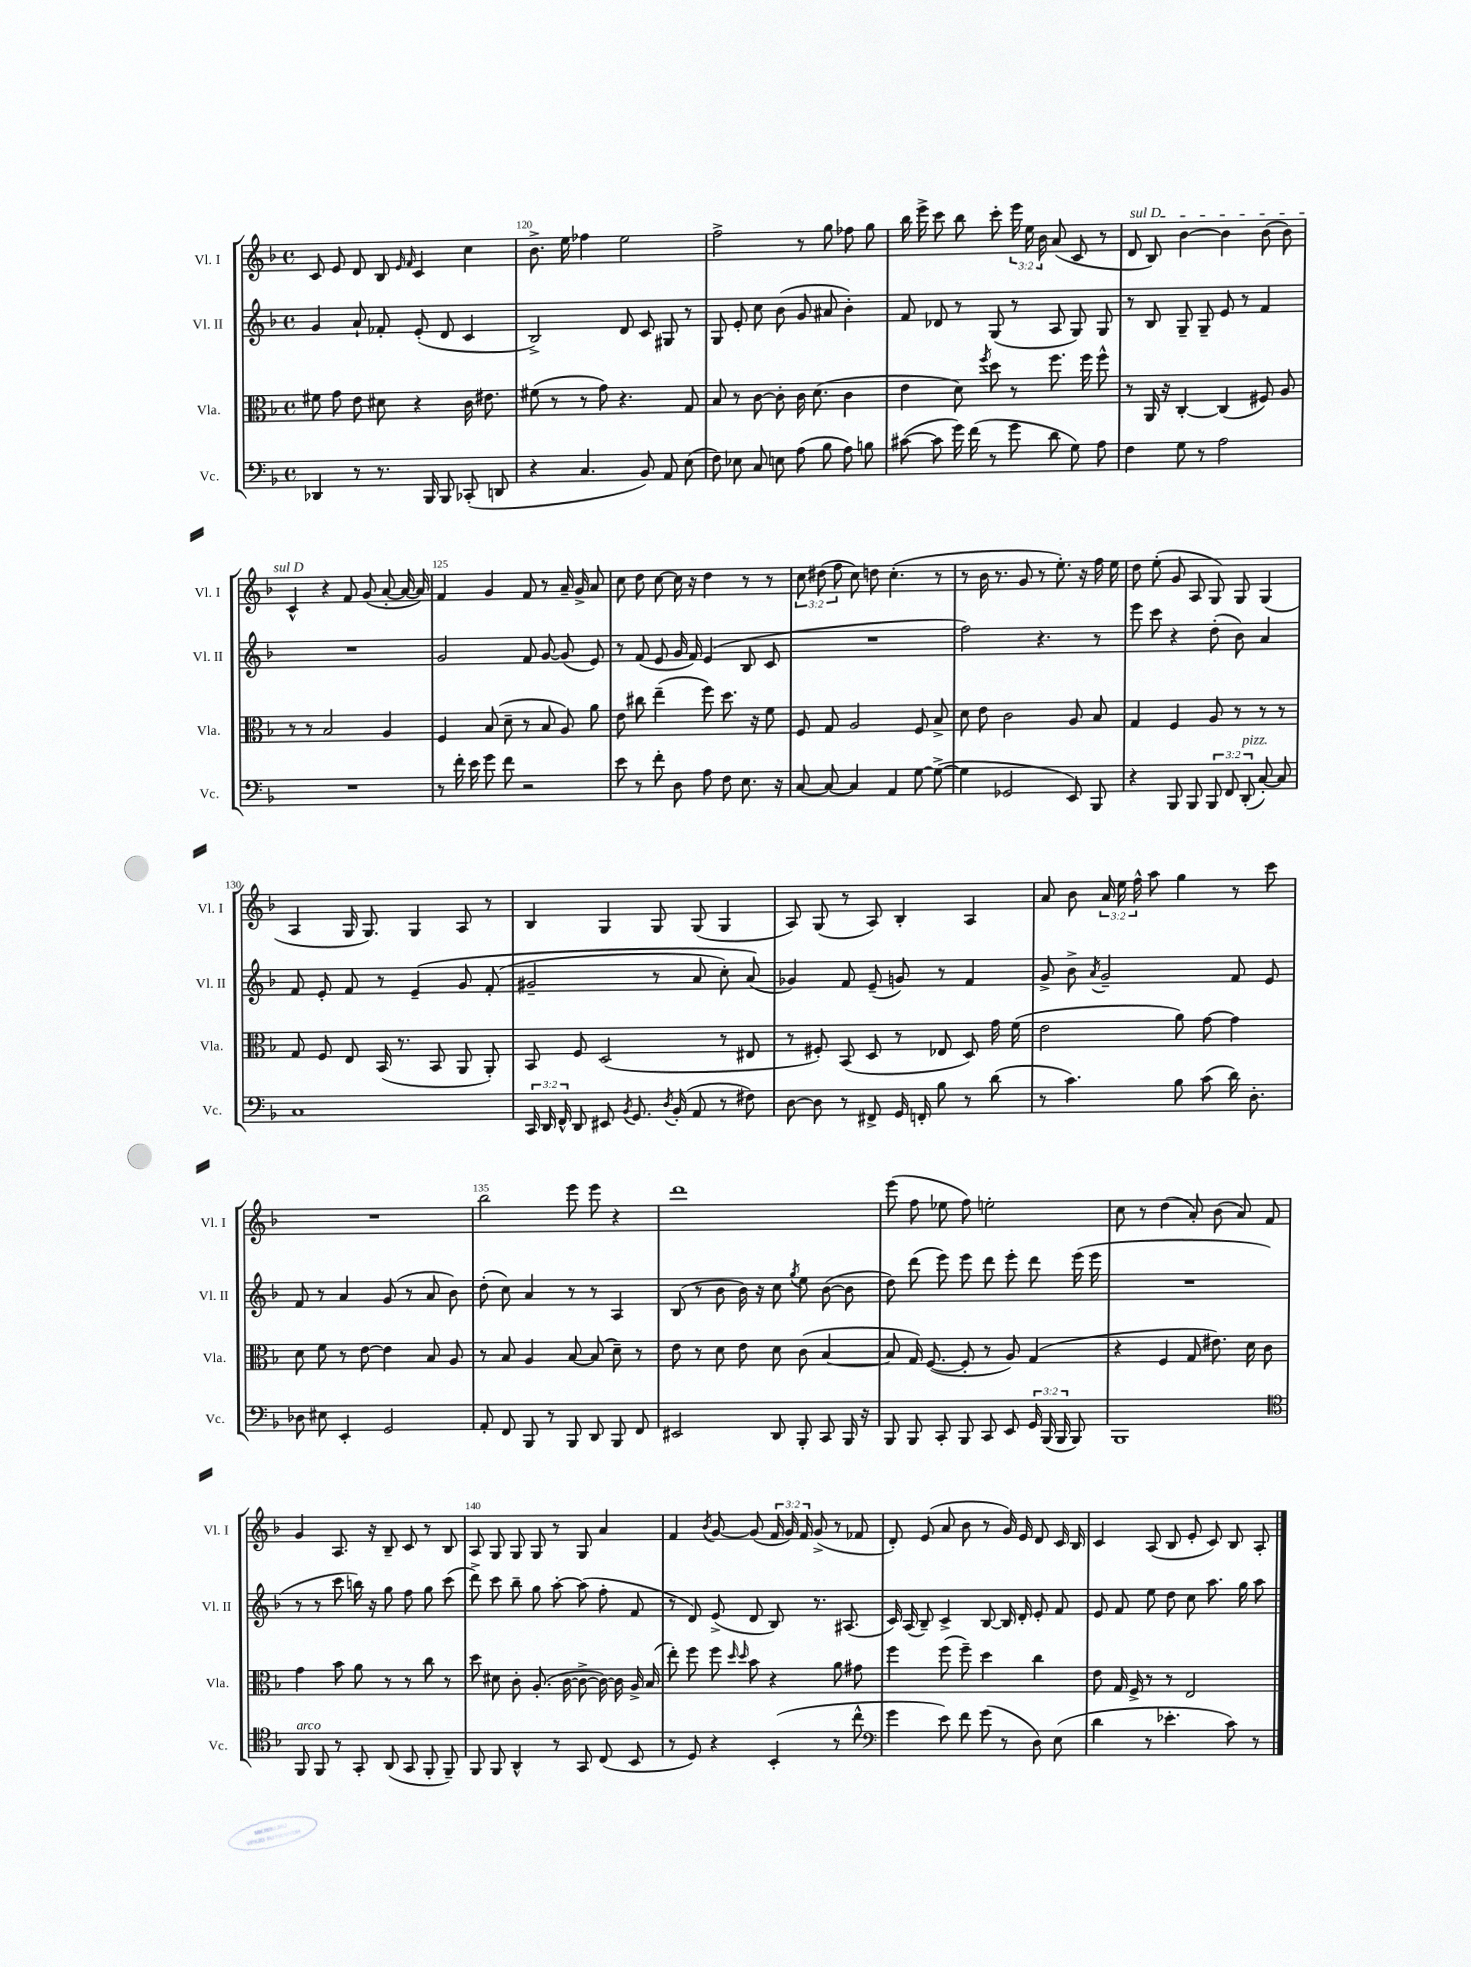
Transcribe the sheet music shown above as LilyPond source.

<<
\new StaffGroup <<
\new Staff = "s0" \with { instrumentName = "Vl. I" shortInstrumentName = "Vl. I" } {
    \clef treble \key f \major \defaultTimeSignature \time 4/4 \override Staff.TupletNumber.text = #tuplet-number::calc-fraction-text
    \autoBeamOff c'8 e'8 d'8 bes8 \grace { e'16 f'16 } c'4 c''4 |
    bes'8.-> e''16 fes''4 e''2 |
    f''2-> r8 g''8 fes''8 g''8 |
    bes''16 e'''16-> c'''8 bes''8 c'''8-. \tuplet 3/2 { e'''16 e''16 bes'16 } a'8( c'8 r8 |
    \once \override TextSpanner.bound-details.left.text = \markup { \italic "sul D" } d'8\startTextSpan bes8) bes'4~ bes'4 bes'8( bes'8) |
    c'4-^\stopTextSpan r4 f'8 g'8( a'8~-. a'16~ a'16) |
    f'4 g'4 f'8 r8 a'16-- g'16-> a'8 |
    c''8 d''8 c''8~ c''16 r16 d''4 r8 r8 |
    \tuplet 3/2 { c''8 dis''8( f''8 } c''8) d''8 c''4.-.( r8 |
    r8 bes'16 r8. g'8 r8 e''8.-.) r16 f''16 e''16 |
    d''8 e''8-.( g'8 a8 g8) g8 g4( |
    a4 g16 g8.) g4 a8 r8 |
    bes4 g4 g8 g8( g4 |
    a8) g8( r8 a8) bes4-. a4 |
    a'8 bes'8 \tuplet 3/2 { a'16 e''16 f''16-^ } a''8 g''4 r8 c'''8 |
    R1 |
    bes''2 e'''8 e'''8 r4 |
    d'''1 |
    e'''8( f''8 ees''8 f''8) e''2-. |
    c''8 r8 d''4( a'8-.) bes'8( a'8) f'8 |
    g'4 a8. r16 bes8-- c'8 r8 bes8 |
    a8 g8 g8 g8 r8 g8 a'4 |
    f'4 \acciaccatura { bes'8 } g'8~ g'8( \tuplet 3/2 { f'16 g'16) f'16 } g'8->( r8 fes'8 |
    d'8-.) e'8( a'8 bes'8 r8 g'16) e'16 d'8 c'16 bes16 |
    c'4 a8( bes8 e'8-. c'8) bes8 a8-. \bar "|." |
}
\new Staff = "s1" \with { instrumentName = "Vl. II" shortInstrumentName = "Vl. II" } {
    \clef treble \key f \major \defaultTimeSignature \time 4/4
    \autoBeamOff g'4 a'8-! fes'8-. e'8-.( d'8 c'4 |
    bes2->) d'8 c'8 gis8 r8 |
    g8 e'8-. c''8 bes'8( g'8 ais'8 bes'4-.) |
    f'8 des'8 r8 g8( r8 a8 g8) g8 |
    r8 bes8 g8-- g8-- e'8 r8 f'4 |
    R1 |
    g'2 f'8 g'8~ g'8( e'8) |
    r8 f'8( e'8 g'16 f'16) e'4( bes8 c'8 |
    R1 |
    f''2) r4. r8 |
    e'''8 c'''8 r4 d''8-.( bes'8) a'4 |
    f'8 e'8-. f'8 r8 e'4--\( g'8 f'8-.( |
    gis'2-- r8 a'8 c''8-.) a'8(\) |
    ges'4) f'8 e'8--( g'8) r8 f'4 |
    g'8-> bes'8-> \acciaccatura { a'8 } g'2-- f'8 e'8 |
    f'8 r8 a'4 g'8( r8 a'8 bes'8) |
    d''8-.( c''8) a'4 r8 r8 a4 |
    bes8( r8 bes'8 bes'16) r16 c''8 \acciaccatura { g''8 } e''8 bes'8~( bes'8 |
    d''8) d'''8( e'''8) e'''8 d'''8 e'''8-. d'''8 e'''16( e'''16 |
    R1 |
    r8 r8 c'''8 b''16) r16 g''8 f''8 g''8 c'''8( |
    d'''8->) c'''8 bes''8-- g''8 a''8~-. a''8( f''8-. f'8 |
    r8 d'8) e'8->( d'8 bes8) r8. ais8.( |
    c'16) a16( bes8--) c'4-> bes8~ bes16 d'16-. e'8-. f'8 |
    e'8 f'8 e''8 d''8 c''8 a''8. g''16 a''8 \bar "|." |
}
\new Staff = "s2" \with { instrumentName = "Vla." shortInstrumentName = "Vla." } {
    \clef alto \key f \major \defaultTimeSignature \time 4/4
    \autoBeamOff fis'8 g'8 e'8 dis'8 r4 c'16 eis'8. |
    fis'8( r8 r8 g'8) r4. g8 |
    bes8 r8 c'8~ c'8-. c'16 d'8.( c'4 |
    e'4 d'8) \acciaccatura { f''8 } d''8 r8 f''8. f''16 f''8-^ |
    r8 a,16 r16 c4~-. c4( fis8) a8 |
    r8 r8 bes2 a4 |
    f4 bes8( d'8-- r8 bes8 a8) a'8 |
    e'8 cis''8 e''4--( f''8) d''8. r16 f'8 |
    f8 g8 a2 f8 bes8-> |
    d'8 e'8 c'2 a8 bes8 |
    g4 f4 a8 r8 r8 r8 |
    g8 f8 e8 bes,16( r8. bes,8 a,8 a,8-.) |
    bes,8 f8 d2( r8 eis8 |
    r8 fis8-.) bes,8( d8 r8 ees8 d8) g'16 f'16( |
    e'2 a'8) g'8~ g'4 |
    d'8 f'8 r8 e'8~ e'4 bes8 a8 |
    r8 bes8 a4 bes8~ bes8( d'8--) r8 |
    e'8 r8 d'8 e'8 d'8 c'8( bes4~ |
    bes8 g16) f8.~( f8-. r8 a8) g4( |
    r4 f4 g8 eis'8.) d'16 c'8 |
    g'4 bes'8 a'8 r8 r8 c''8 r8 |
    d''8 dis'8 c'8-. a8.-.( c'16~ c'8~-> c'16~) c'16 a16-> bes16( |
    e''8-.) f''8 f''8 \grace { d''16 d''16 } bes'8 r4 a'8 gis'8 |
    f''4 f''8( f''8--) d''4 c''4 |
    e'8 g16 f16-> r8 r8 e2 \bar "|." |
}
\new Staff = "s3" \with { instrumentName = "Vc." shortInstrumentName = "Vc." } {
    \clef bass \key f \major \defaultTimeSignature \time 4/4 \override Staff.TupletNumber.text = #tuplet-number::calc-fraction-text
    \autoBeamOff des,4 r8 r8. bes,,16 bes,,8 ces,8-.( d,8 |
    r4 c4. bes,8) a,8 e8( |
    f8) ees8 c8 e8 a8( bes8 a8) b8 |
    cis'8~( cis'8 g'16) f'16( r8 g'8 d'8 g8) a8 |
    f4 g8 r8 a2 |
    R1 |
    r8 f'16-. e'16 g'8 f'8 r2 |
    e'8 r8 f'8-. d8 a8 f8 e8. r16 |
    c8~ c8~ c4 a,4 g8~ g8~->( |
    g4 ges,2 e,8) bes,,8 |
    r4 bes,,8 bes,,8 \tuplet 3/2 { bes,,8 f,8 d,8-.^\markup { \italic "pizz." }( } c8~-.) c8 |
    c1 |
    \tuplet 3/2 { c,16 d,16 f,16-^ } d,8 eis,8 \acciaccatura { bes,8 } g,8. \acciaccatura { d8 } bes,16-.( a,8 r8 fis8) |
    d8~ d8 r8 fis,8-> g,16 f,16-. bes8 r8 d'8( |
    r8 c'4.) bes8 c'8( d'16) d8.-. |
    des8 eis8 e,4-. g,2 |
    a,8-. f,8 bes,,8 r8 bes,,8 d,8 bes,,8 f,8 |
    eis,2 d,8 bes,,8-. c,8 bes,,16 r16 |
    bes,,8 bes,,8 c,8-. bes,,8 c,8 e,8 \tuplet 3/2 { g,16 bes,,16( bes,,16 } bes,,8) |
    bes,,1 |
    \clef tenor f,8^\markup { \italic "arco" } f,8 r8 g,8-. a,8( g,8 f,8-. f,8--) |
    f,8 f,8 a,4-^ r8 g,8 c8( bes,8 |
    r8 d8) r4 bes,4-.( r8 c''8-^ |
    \clef bass g'4 e'8) f'8 g'8( r8 d8) e8( |
    d'4 r8 ees'4.-. c'8) r8 \bar "|." |
}
>>
>>
\layout { \context { \Score currentBarNumber = #119 \override BarNumber.break-visibility = ##(#f #t #t) barNumberVisibility = #(every-nth-bar-number-visible 5) } }
